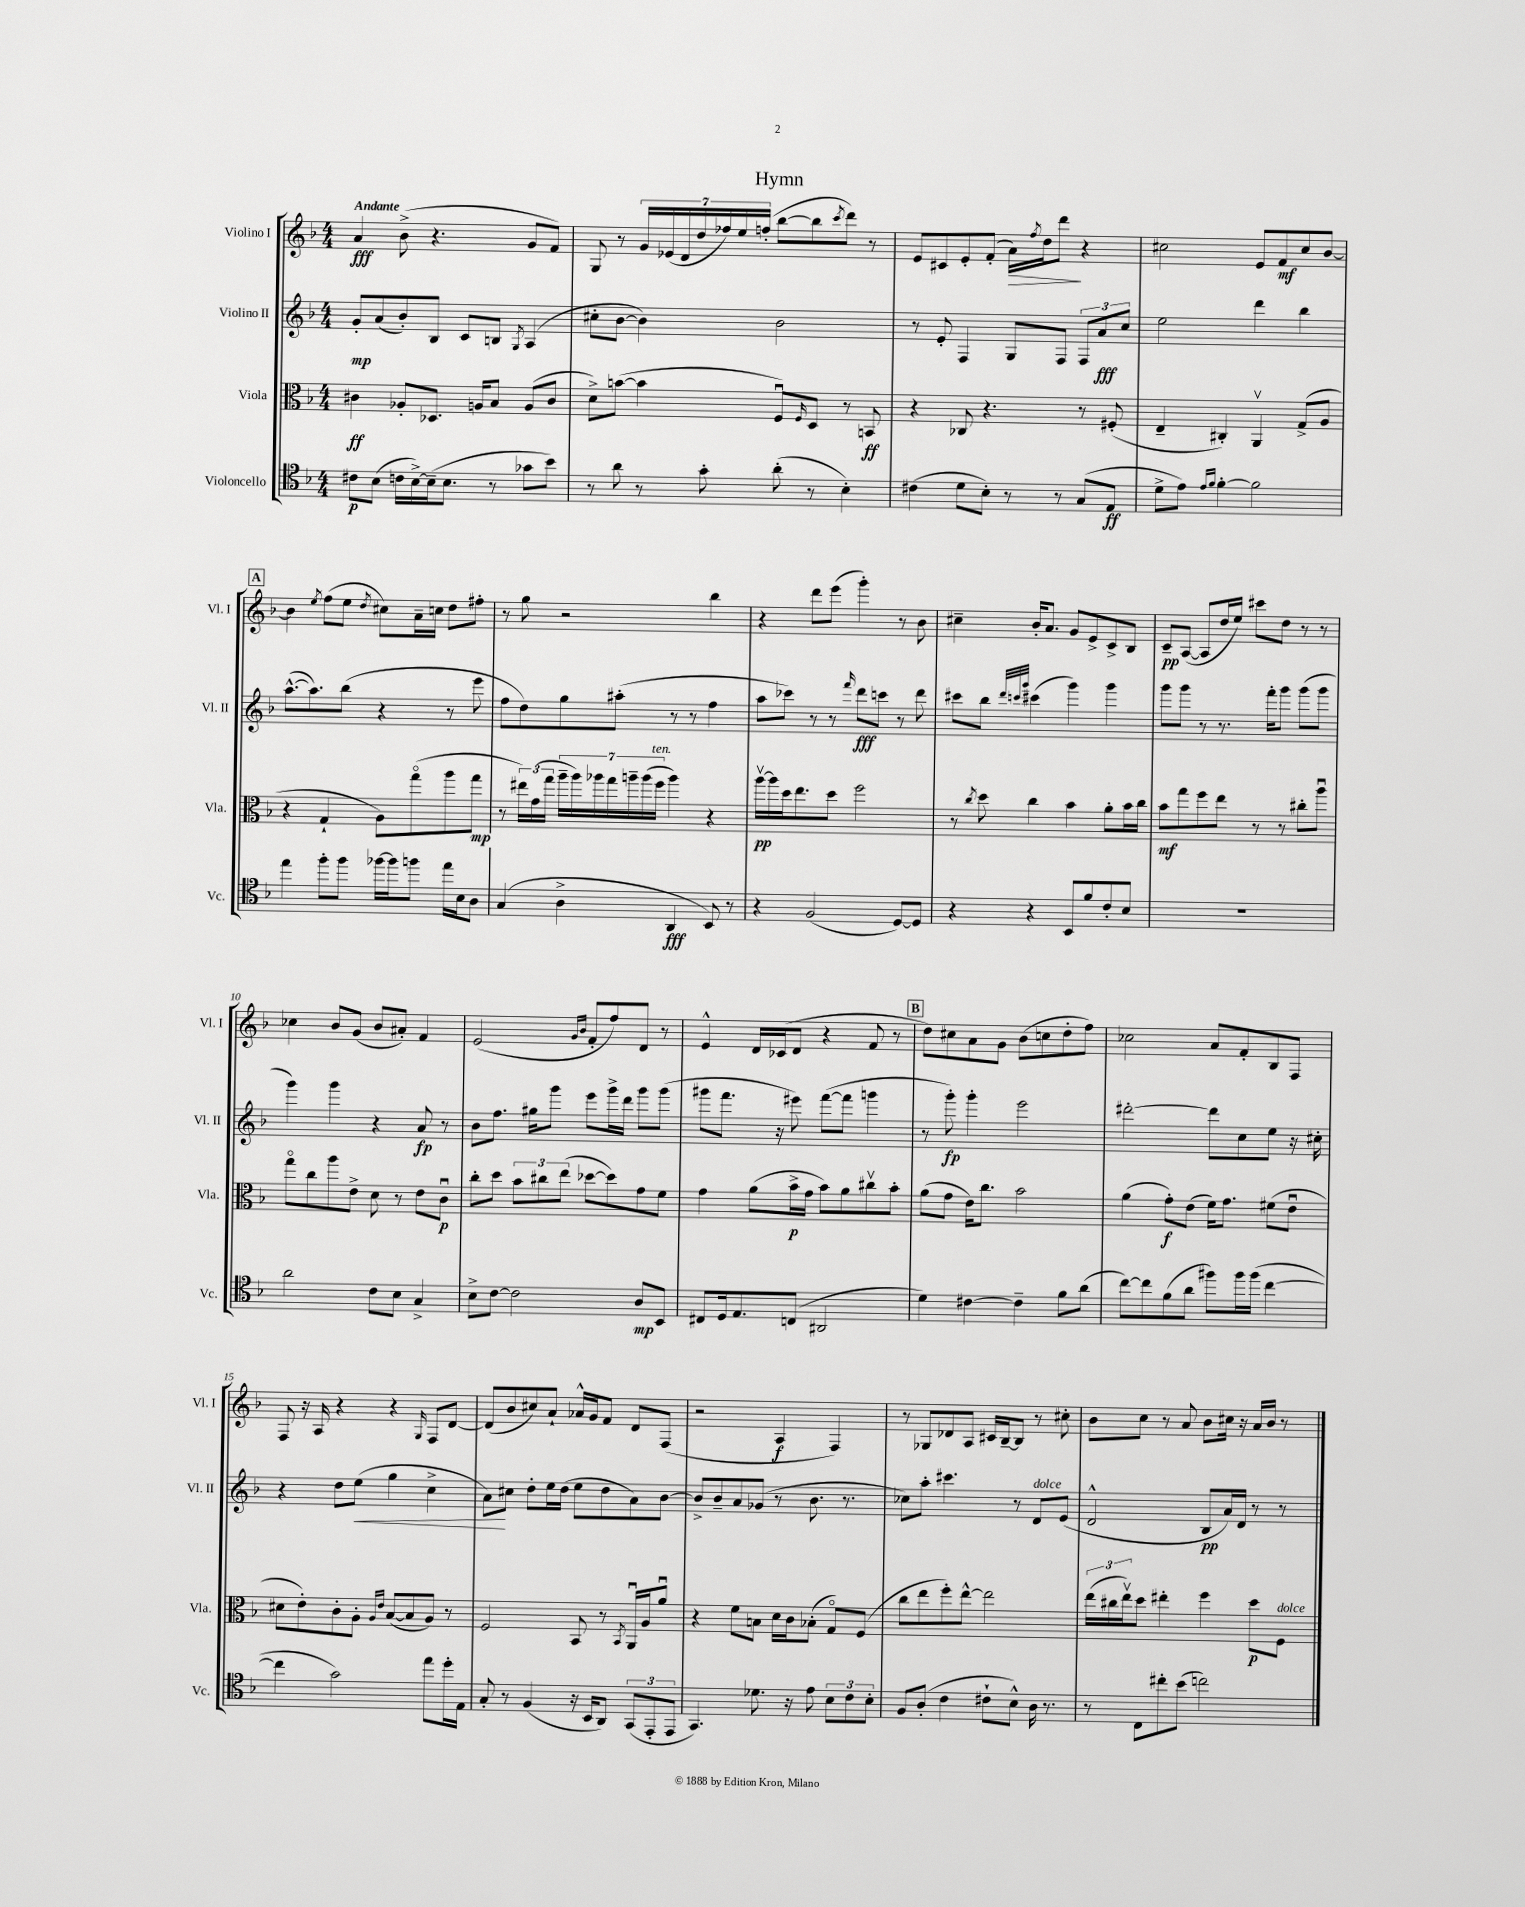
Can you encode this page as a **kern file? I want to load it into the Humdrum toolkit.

**kern	**kern	**kern	**kern
*staff4	*staff3	*staff2	*staff1
*clefC4	*clefC3	*clefG2	*clefG2
*k[b-]	*k[b-]	*k[b-]	*k[b-]
*M4/4	*M4/4	*M4/4	*M4/4
8c#\L	4c#\	8g'/L	4a/
(8B-\J	.	(8a/	.
16c\LL	8A-'/L	8b-'/)	(8b-^\
[16B-^\)	.	.	.
(16B-~\]J	8.D-/J	8B-/J	4.r
8.B-\J	.	.	.
.	.	8c/L	.
.	16A/LK	.	.
8r	8B-/J	8B/J	.
.	.	8qG/	.
8g-\L	(8A/L	(4A/	8g/L
8b-\J)	8c#/J	.	8f/J)
=	=	=	=
8r	8d^\L)	8cc#'\L	8G/
8a\	([8b\J	[8b-\J	8r
8r	4b\]	4b-\])	28g/LL
.	.	.	(28e-/
.	.	.	28d/
.	.	.	28dd/
8g'\	.	.	.
.	.	.	28ff-/)
.	.	.	28ee/
.	.	.	(28ff'/JJ
(8a'\	8Fu/L)	2b-\	[8bb-\L
.	16qqF/	.	.
8r	8D/J	.	8bb-\]
.	.	.	8qccc/
4B-'\)	8r	.	8ddd\J)
.	8BB/	.	8r
=	=	=	=
(4c#\	4r	8r	8e/L
.	.	8e'/	8c#/
8d\L	8C-/	4F/	8e'/
8B-'\J)	4.r	.	(8f'/J
8r	.	8G/L	16a\LL)
.	.	.	8qff/
.	.	.	16dd\J
8r	.	8F/J	8ddd\J
(8G/L	8r	12F/L	4r
.	.	12a/	.
8E/J	(8F#'/	.	.
.	.	12cc/J	.
=	=	=	=
8d^\L	4E~/	2ee\	2cc#\
8e\J)	.	.	.
16qqe/LL	.	.	.
16qqf/JJ	.	.	.
[4f'\	4C#'/)	.	.
2f\]	4AAv/	4ddd\	8e/L
.	.	.	8f/
.	(8G^/L	4bb-\	8cc#/
.	8A/J	.	[8b-/J
=	=	=	=
4ee\	4r	([8.aa^^\L	4b-\]
.	.	8.aa\])	.
.	.	.	8qee/
8ff'\L	4G`/	.	(8ff\L
8ff\J	.	(8bb-\J	8ee\J
.	.	.	8qdd/
[16ff-\LL	8A\L)	4r	8cc#\L)
16ff-\]J	.	.	.
8ff\J	(8ggo\	.	16a~\L
.	.	.	16cc\JJ
16ee\LL	8aa\	8r	8dd\L
16B-\J	.	.	.
8A\J	8gg\J	8eee\	8ff#'\J
=	=	=	=
(4G/	8r	8ff\L	8r
.	24ee#\LL)	8dd\)	8gg\
.	(24g\	.	.
.	24gg\JJ	.	.
4A^\	28aa~\LL	8gg\	2r
.	28aa\)	.	.
.	28aa-\	.	.
.	28gg\	.	.
.	.	(8aa#'\J	.
.	28aa~\	.	.
.	(28aa\	.	.
.	28ff\JJ	.	.
4AA/	4aa\)	8r	.
.	.	8r	.
8BB-/)	4r	4ff\	4bb-\
8r	.	.	.
=	=	=	=
4r	[16aav\LL	8aa\L	4r
.	16aa\]	.	.
.	16dd\J	8ccc-\J)	.
.	8.ee\	.	.
(2F/	.	8r	8ddd\L
.	8dd\J	8r	(8eee\J
.	.	16qqfff/	.
.	2ff\	8ddd\L	4ggg'\)
.	.	8ccc\J	.
[8D/L)	.	8r	8r
8D/]J	.	8ddd\	8b-\
=	=	=	=
4r	8r	8ccc#\L	4cc#~\
.	8qcc/	.	.
.	8dd\	8bb-\J	.
.	.	32qqddd/LLL	.
.	.	32qqccc/	.
.	.	32qqggg/JJJ	.
4r	4cc\	(4ccc#\	16b-'/LK
.	.	.	8.a/J
8BB-/L	4b-\	4ggg\)	8g/L
8f/	.	.	8e^/
8c'/	8a'\L	4ggg\	8c^/
8B-/J	16b-\L	.	8B-/J
.	16cc\JJ	.	.
=	=	=	=
1r	8b-\L	8ggg\L	8c~/L
.	8gg\	8ggg\J	([8A/J
.	8ff\	8r	8A/]L
.	8ee\J	8.r	16dd/L
.	.	.	16ee/JJ)
.	8r	.	8ccc#\L
.	.	16fff'\LK	.
.	8r	8ggg\J	8dd\J
.	8cc#'\L	(8ggg\L	8r
.	8aau\J	8ggg\J	8r
=	=	=	=
2a\	8ggo\L	4ggg\)	4cc-\
.	8cc\	.	.
.	8aa\	4ggg\	8b-/L
.	8e^\J	.	(8g/J
8c\L	8d\	4r	8b-/L
8B-\J	8r	.	8a#'/J)
4G^/	8e\L	8a/	4f/
.	8cu\J	8r	.
=	=	=	=
8B-^\L	8cc'\L	8b-\L	(2e/
[8c\J	8dd\J	8.ff\J	.
2c\]	12b-\L	.	.
.	.	16gg#\LK	.
.	12cc#\	.	.
.	.	8ggg\J	.
.	(12ee\J	.	.
.	.	.	16qqg/LL
.	.	.	16qqb-/JJ
.	[8dd-\L	8eee\L	8f'/L
.	8dd-\])	16ggg^\L	8ff/)
.	.	16ddd\JJ	.
8A/L	8g\	8ggg\L	8d/J
8BB-/J	8f\J	(8ggg\J	8r
=	=	=	=
8C#/L	4g\	8ggg#\L	4e^^/
16D/k	.	8.fff\J	.
8.E/	.	.	.
.	(8a\L	.	16d/LL
.	.	16r	(16c-/J
(8C/J	16b-^\L	8eee#\)	8d/J
.	16g\JJ	.	.
2AA#/	8b-\L)	([8fff\L	4r
.	8a\	8fff\]J	.
.	8cc#v\	4ggg\	8f/
.	8b-'\J	.	8r
=	=	=	=
4d\)	(8a\L	8r	8dd\L)
.	8g\J	8ggg'\)	8cc#\
[4c#\	16e\LK)	4ggg'\	8a\
.	8.cc\J	.	.
.	.	.	8g\J
4c#~\]	2b-\	2eee\	(8b-\L
.	.	.	8cc\
8f\L	.	.	8dd'\
(8a\J	.	.	8ff\J)
=	=	=	=
[8cc\L)	(4a\	[2ddd#'\	2cc-\
8cc\]	.	.	.
(8f\	8g'\L)	.	.
8a\J	(8e\J	.	.
8ff#\L)	16f\LK)	8ddd#\]L	8a/L
.	8.g\J	.	.
16ff#\L	.	8cc\	8f'/
(16ff#\JJ	.	.	.
[4cc\	(8f#\L	8ee\J	8B-/
.	8eu\J	16r	8F/J
.	.	16cc#'\	.
=	=	=	=
4cc\]	8d#\L	4r	8F/
.	8e'\)	.	16r
.	.	.	16A/
2g\)	8c'\	8dd\L	4r
.	8A'\J	(8ee\J	.
.	16qqA/LL	.	.
.	16qqe/JJ	.	.
.	([8B-/L	4gg\	4r
.	8B-/]	.	.
.	.	.	16qqG/
8ee\L	8A/J)	4cc^\	8F/L
16dd'\L	8r	.	[8d/J
16E\JJ	.	.	.
=	=	=	=
8G'/	2F/	8a\L)	(8d/]L
8r	.	8cc#\J	8b-/
(4F/	.	8dd'\L	8cc#/)
.	.	16ee\L	8a`/J
.	.	(16dd\JJ	.
16r	8BB-/	8ee\L	16a-^^/LL
16BB-/LK	.	.	16g/J
8AA/J)	8r	8dd\	8f/J
.	8qBB-/	.	.
(12GG/L	16AAu/LL	8a\)	8d/L
.	16A/J	.	.
12EE'/	.	.	.
.	8au/J	[8b-\J	(8F/J
12EE/J	.	.	.
=	=	=	=
4.GG/)	4r	8b-^/]L	2r
.	.	8b-~/	.
.	8f\L	8a/	.
8.d-\	8B\J	(8g-/J	.
.	16d\LL	8r	4A/
16r	16c\J	.	.
8e\	(8B-'\J	8.b-\	.
12B-\L	8Go/L)	.	4F/)
.	.	8.r	.
12c\	.	.	.
.	(8F/J	.	.
12B-'\J	.	.	.
=	=	=	=
8F/L	8cc\L	8cc-\L)	8r
(8A'/J	8ee\	8aa'\J	8G-/L
4c\	8ff'\)	4.ccc#\	8d-/
.	[8ee^^\J	.	8A/J
8c#`\L	2ee\]	.	16c#/LL
.	.	.	[16B-~/J
8B-^^\J)	.	8r	8B-/]J
16A\	.	8d/L	8r
8.r	.	.	.
.	.	(8e/J	8cc#'\
=	=	=	=
8r	(24ee\LL	2d^^/	8b-\L
.	24cc#\	.	.
.	24eev\J)	.	.
8C\L	8dd\J	.	8cc\J
8cc#'\	4ee#'\	.	8r
(8b-\J	.	.	8a/
2cc\)	4ff\	8B-/L	8b-\L
.	.	16a/L)	16cc#\Jk
.	.	16d/JJ	16r
.	8dd\L	8r	16a/LL
.	.	.	16b-/JJ
.	8F\J	8r	8r
==	==	==	==
*-	*-	*-	*-
